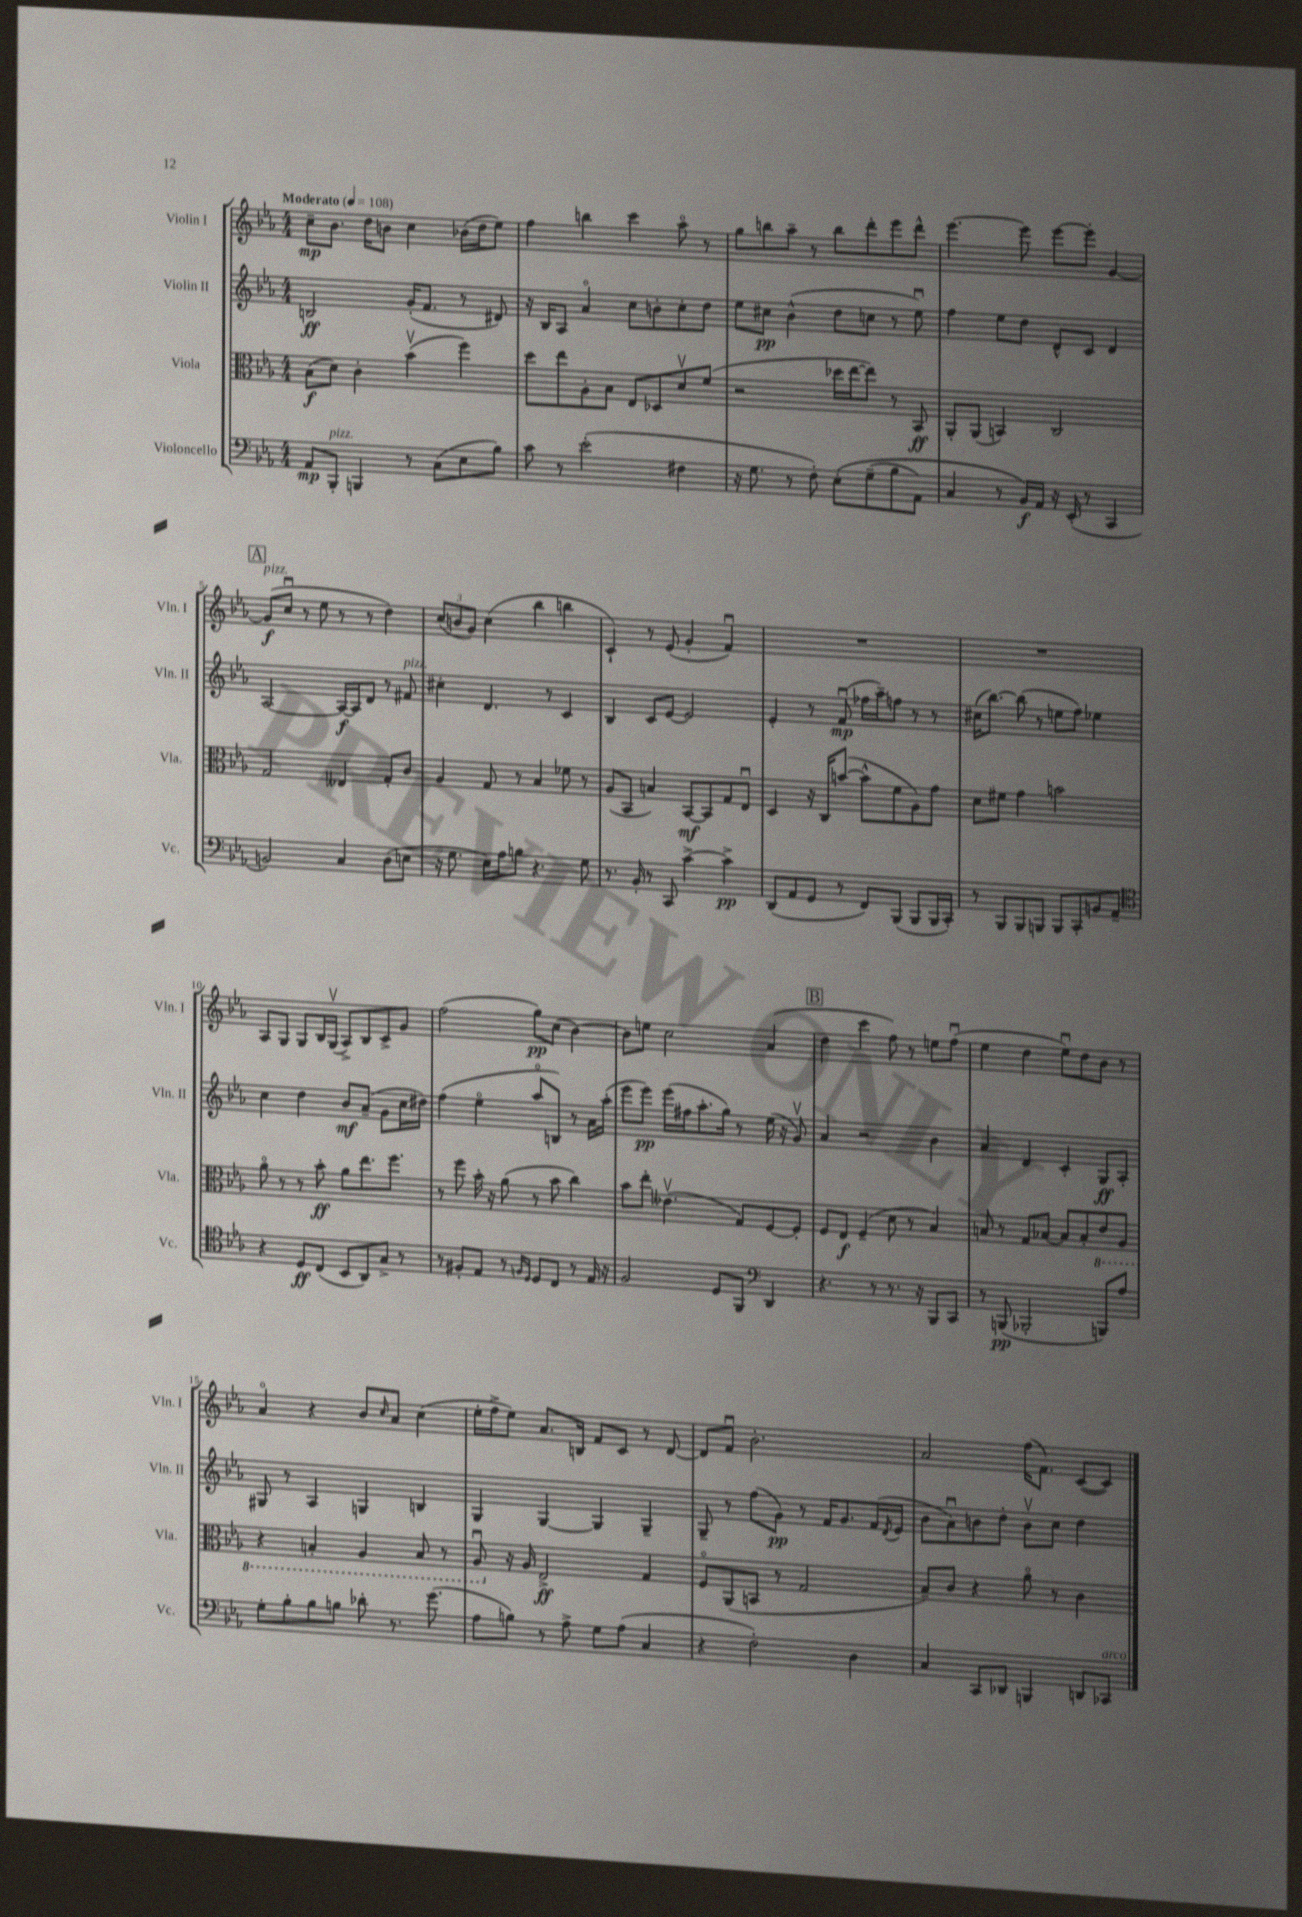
<<
\new StaffGroup <<
\new Staff = "s0" \with { instrumentName = "Violin I" shortInstrumentName = "Vln. I" } {
    \clef treble \key ees \major \numericTimeSignature \time 4/4 \tempo "Moderato" 4 = 108
    c''8--\mp bes'8. d''16 b'8 c''4 bes'16( d''16 ees''8) |
    f''4 b''4 c'''4 aes''8\flageolet r8 |
    g''8 b''8 aes''8-- r8 b''8 d'''8-. ees'''8 d'''8-^ |
    ees'''4.~ ees'''8 ees'''8~ ees'''8-. g'4~ |
    \mark \markup { \box "A" } g'8\f^\markup { \italic "pizz." }( c''8\downbow r8 ees''8 r8 r8 d''4) |
    \tuplet 3/2 { c''8( b'8 g'8) } c''4( bes''4 b''4 |
    c'4-!) r8 ees'8( g'4-. f'4\downbow) |
    R1 |
    R1 |
    aes8 g8 g8 bes16 g16\upbow( aes8->) bes8 c'8-> g'8 |
    f''2( g''8\pp) c''8( bes'4~) |
    bes'8 e''8 c''2 aes'4( |
    \mark \markup { \box "B" } d''4 c'''4 f''8) r8 e''8 f''8\downbow( |
    ees''4 d''4 ees''8\downbow) d''8 bes'8 r8 |
    aes'4\flageolet r4 bes'8 \grace { c''16 } aes'8 c''4( |
    ees''16-. f''16-> ees''8) aes'8. b16 f'8 c'8 r8 d'8~ |
    d'8 f'8\downbow bes'2.-. |
    aes'2 f''16( f'8.) c'8~( c'8) \bar "|." |
}
\new Staff = "s1" \with { instrumentName = "Violin II" shortInstrumentName = "Vln. II" } {
    \clef treble \key ees \major \numericTimeSignature \time 4/4
    b2\ff g'16-.( f'8. r8 dis'8) |
    r16 bes16 aes8 aes'4\flageolet c''8 b'8-. c''8-. d''8 |
    ees''8 cis''8\pp bes'4-^( d''8 c''8 r8 ees''8\downbow) |
    f''4 ees''8 d''8 d'8-^ c'8 d'4 |
    \mark \markup { \box "A" } aes2~ aes16~\f aes16 d'8 r8 fis'8^\markup { \italic "pizz." } |
    cis''4-. d'4. r8 c'4 |
    bes4 c'8 ees'8~ ees'2 |
    ees'4-. r8 f'8\downbow\mp( fes''16 aes''16--) f''8 r8 r8 |
    cis''16( bes''8.~) bes''8( r8 e''8 f''8) ees''4 |
    c''4 d''4 bes'8\mf aes'8--( g'8 c''16 dis''16) |
    f''4( ees''4\flageolet aes''8\flageolet b8) r8 aes'16 aes''16-.( |
    ees'''8 ees'''8\pp) ees'''16( fis''16 aes''8.-. g''16) r8 ees''16( r16 g'8\upbow) |
    \mark \markup { \box "B" } aes'4 r2 bes'4 |
    aes'4 d'4 c'4-. g8\ff aes8-. |
    gis8 r8 aes4 g4 b4 |
    g4 g4~ g4 g4-- |
    g8-- r8 f''8( g'8\pp) r8 f'16 g'8. f'16( \acciaccatura { d'8 } ees'16 |
    bes'8 aes'8\downbow) b'8 d''8-. b'8\upbow c''8 d''4 \bar "|." |
}
\new Staff = "s2" \with { instrumentName = "Viola" shortInstrumentName = "Vla." } {
    \clef alto \key ees \major \numericTimeSignature \time 4/4
    bes8\f( d'8) c'4-. bes'4\upbow( f''4) |
    d''8 ees''8 aes8-. bes8 ees8 des8 d'8\upbow f'8( |
    r2 des''16 ees''16~ ees''8) r8 bes,8\ff |
    aes,8-. aes,8( b,4) c2 |
    \mark \markup { \box "A" } g2 eeses4 g8-. c'8 |
    aes4 g8 r8 bes4 fes'8 r8 |
    aes8( bes,8 b4) bes,8~\mf bes,8 g8 ees8\downbow |
    d4 r16 c16 b'8~( b'8-^ f'8 aes8) g'8 |
    d'8 fis'8 g'4 b'2 |
    aes'8\flageolet r8 r8 bes'8-.\ff aes'8 ees''8. f''8. |
    r8 f''8 bes'16-. r16 aes'8( r8 bes'8 c''4) |
    bes'8 ees''8-. eeses'4.\upbow( g8) f8~ f8-. |
    \mark \markup { \box "B" } f8 ees8\f f4--( d'8 r8 bes4) |
    b8 r8 g8 bes8~ bes8 bes8-. \ottava #-1 ees8 aes,8 |
    r4 b,4-. aes,4 b,8 r8 |
    aes,8\downbow \ottava #0 r16 aes16 ees2->\ff g4 |
    f8\flageolet aes,8( b,8 r8 g2 |
    bes8--) c'8 r4 aes'8\flageolet r8 c'4 \bar "|." |
}
\new Staff = "s3" \with { instrumentName = "Violoncello" shortInstrumentName = "Vc." } {
    \clef bass \key ees \major \numericTimeSignature \time 4/4
    aes,8\mp bes,,8-.^\markup { \italic "pizz." } b,,4 r8 c8( ees8 bes8) |
    c'8 r8 ees'2-.( fis4 |
    r16 g8. r8 f8-.) ees8-.\( g8--( bes8 aes,8) |
    c4 r8 bes,16\f\) aes,16 r16 ees,16-.( r8 c,4 |
    \mark \markup { \box "A" } b,2) c4 d8( e8 |
    r16 g8. ees16) aes16 b8 r4. g8 |
    r8. bes,16-. r8 c,8 c'4~-> c'4->\pp |
    d,8( aes,8 g,8 r8 f,8) bes,,8( bes,,8 bes,,16 c,16-.) |
    r8 bes,,8 bes,,8 b,,8 b,,8 c,8-. b,8 aes,8-- |
    \clef tenor r4 d8\ff c8( bes,8 aes,8) g8-> r8 |
    r8 fis8-. ees8 r8 \grace { f16 d16 } d8 c8 r8 ees16 r16 |
    f2 d8 f,8 \clef bass d,4 |
    \mark \markup { \box "B" } r4. r8 r8. r16 bes,,8 c,8 |
    r8 b,,8\pp( bes,,2-. b,,8) aes8 |
    g8-. bes8-. bes8 b8 des'8-. r8. g'8.( |
    aes8 b8) r8 aes8-> g8 aes8( c4 |
    r4 f2-.) d4 |
    c4 c,8 des,8 b,,4 d,8 ces,8^\markup { \italic "arco" } \bar "|." |
}
>>
>>
